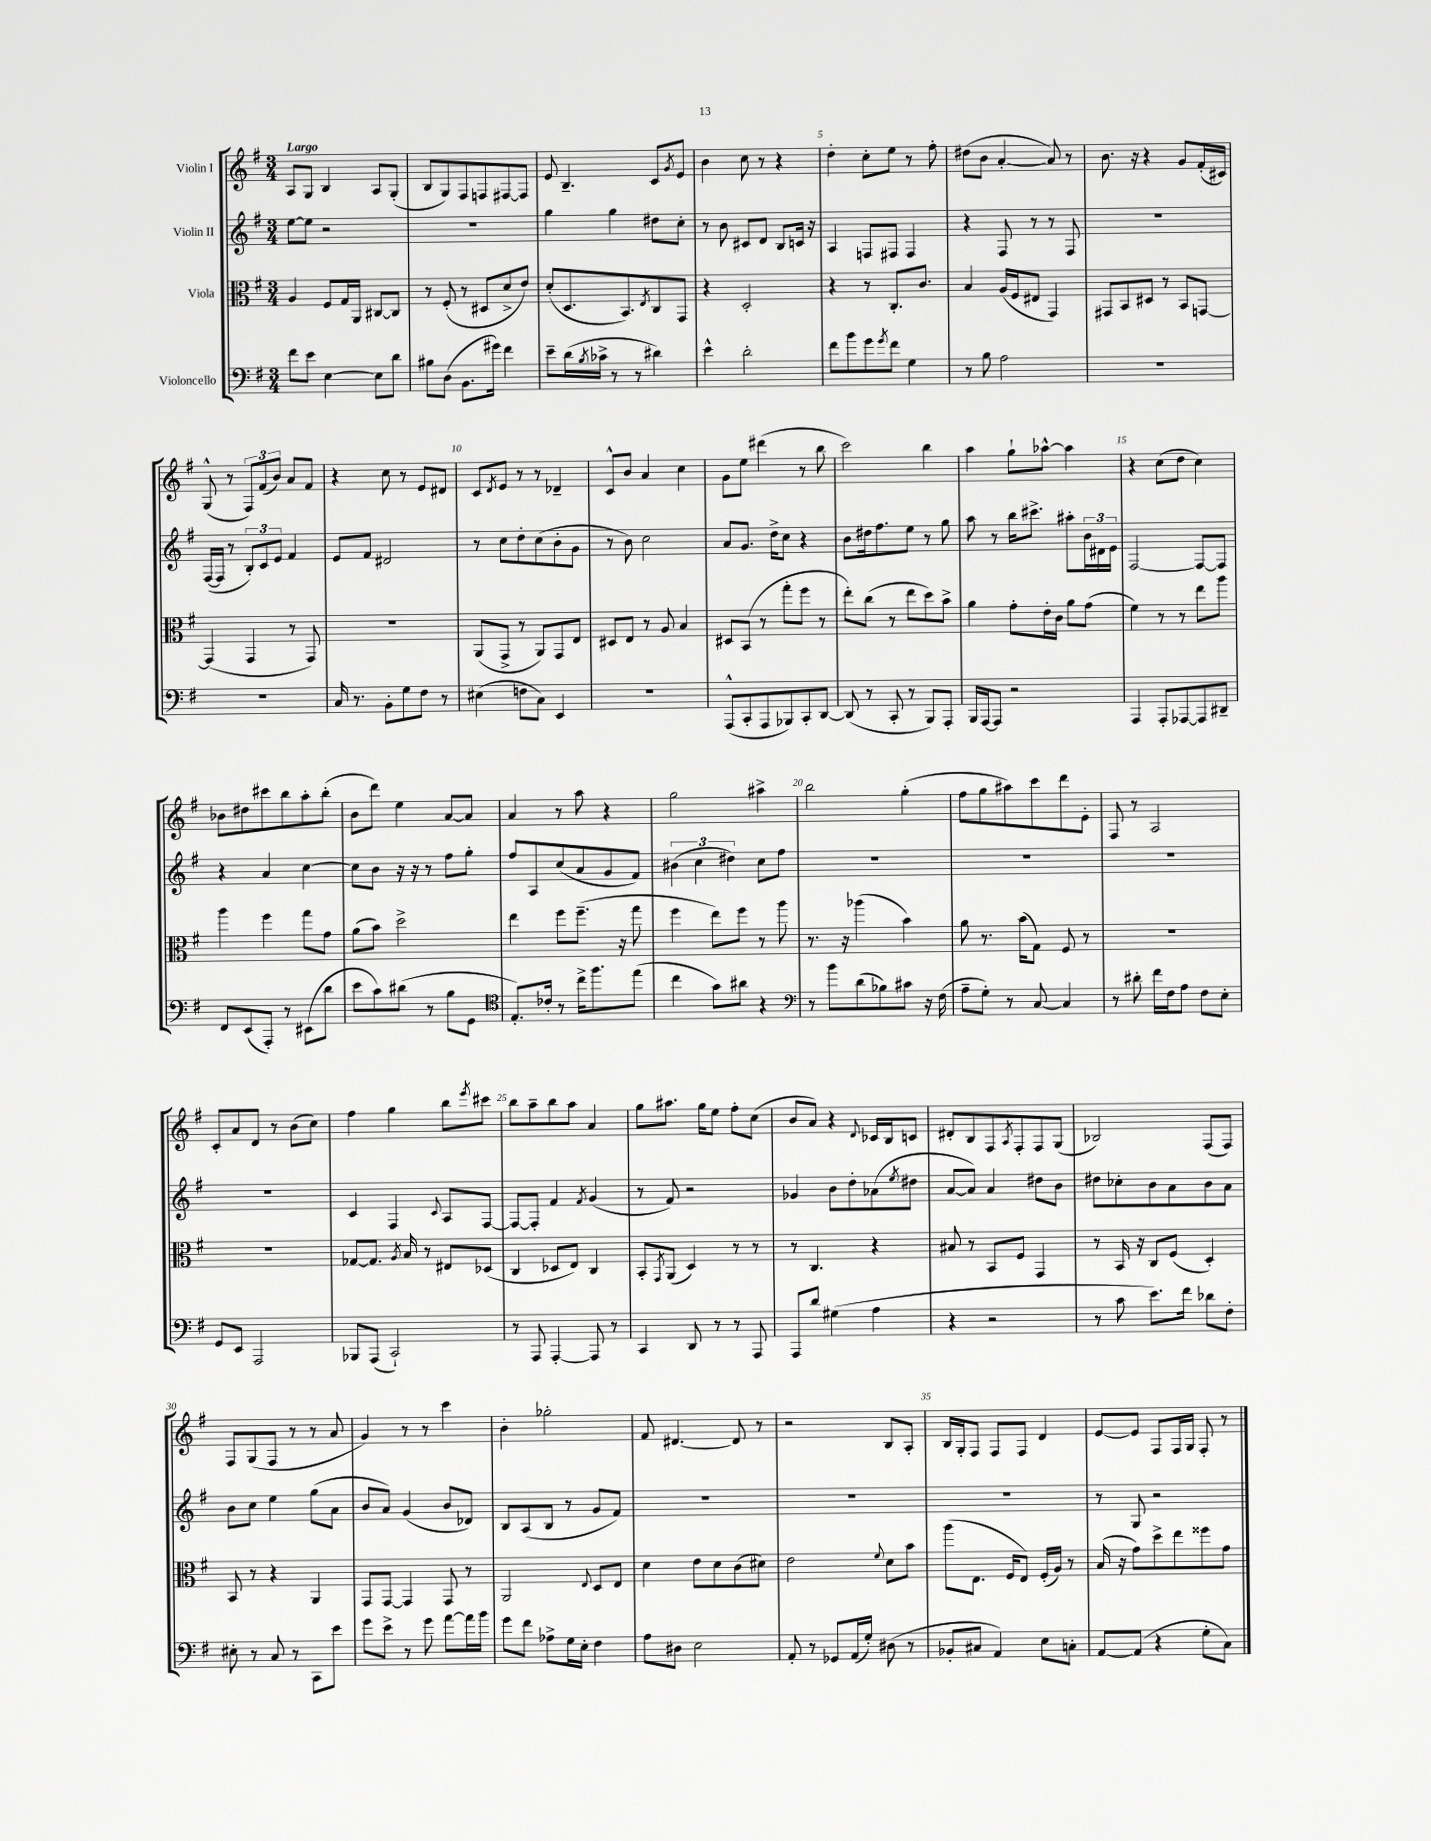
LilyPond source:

<<
\new StaffGroup <<
\new Staff = "s0" \with { instrumentName = "Violin I" } {
    \clef treble \key g \major \numericTimeSignature \time 3/4 \tempo "Largo"
    a8 g8 b4 a8 g8-.( |
    b8 g8) fis8 f8 fis8~ fis8 |
    e'8 b4.-- c'8 \acciaccatura { g'8 } e'8 |
    b'4 c''8 r8 r4 |
    d''4-. c''8-. e''8 r8 fis''8-. |
    dis''8( b'8 a'4~-. a'8) r8 |
    b'8. r16 r4 g'8 fis'16-.( cis'16) |
    g8-^( r8 \tuplet 3/2 { fis8) fis'8( b'8) } a'8 fis'8 |
    r4 c''8 r8 e'8 dis'8 |
    c'8 \acciaccatura { d'8 } e'8 r8 r8 des'4-- |
    c'8-^ b'8 a'4 c''4 |
    g'8 e''8 dis'''4( r8 b''8 |
    c'''2) b''4 |
    a''4 g''8-! aes''8~-^ aes''4 |
    r4 c''8( d''8 c''4) |
    bes'8 dis''8 cis'''8 b''8 a''8-. b''8-.( |
    b'8 d'''8) e''4 a'8~ a'8 |
    a'4 r8 a''8 r4 |
    g''2 ais''4-> |
    b''2 g''4-.( |
    fis''8 g''8 ais''8) c'''8 d'''8 e'8-. |
    fis8 r8 a2 |
    c'8-. a'8 d'8 r8 b'8( c''8) |
    fis''4 g''4 b''8 \acciaccatura { e'''8 } cis'''8 |
    b''8 a''8-- b''8 a''8 a'4 |
    g''8 ais''8. g''16 e''8 fis''8-. c''8( |
    b'8 a'8) r4 \appoggiatura { d'8 } ces'16 b16 c'8 |
    dis'8-. b8 fis8 \acciaccatura { a8 } fis8-. fis8 g8( |
    bes2) fis8( fis8) |
    fis8 g8( fis8 r8 r8 a'8 |
    g'4) r8 r8 c'''4 |
    b'4-. ges''2-. |
    fis'8 dis'4.~ dis'8 r8 |
    r2 b8 a8-. |
    b16 g16-. fis8 fis8 fis8 d'4 |
    e'8~ e'8 fis8 fis16 g16 fis8-. r8 \bar "|." |
}
\new Staff = "s1" \with { instrumentName = "Violin II" } {
    \clef treble \key g \major \numericTimeSignature \time 3/4
    e''8~ e''8 r2 |
    R2. |
    g''4 g''4 dis''8 c''8-. |
    r8 b'8 cis'8 d'8 b8 c'16 r16 |
    a4 f8 fis8 fis4 |
    r4 fis8 r8 r8 fis8 |
    r2. |
    fis16~( fis16 r8 \tuplet 3/2 { b8-.) c'8 e'8 } fis'4 |
    e'8 fis'8 dis'2 |
    r8 c''8 d''8-. c''8( b'8-. g'8 |
    r8 b'8) c''2 |
    a'8 g'8. d''16-> c''8 r4 |
    b'8 dis''16 fis''8. e''8 r8 g''8 |
    a''8 r8 b''16 cis'''8.-> ais''8-. \tuplet 3/2 { b'16 dis'16 e'16 } |
    fis2~ fis8~ fis8 |
    r4 a'4 c''4~ |
    c''8 b'8 r16 r16 r8 fis''8 g''8-. |
    fis''8 a8 c''8( a'8 g'8 fis'8) |
    \tuplet 3/2 { bis'4( c''4 dis''4) } c''8 fis''8 |
    R2. |
    R2. |
    R2. |
    R2. |
    c'4 fis4 \appoggiatura { c'8 } a8 fis8~ |
    fis8~ fis8-. fis'4 \acciaccatura { fis'8 } g'4( |
    r8 fis'8) r2 |
    ges'4 b'8 d''8-. aes'8( \acciaccatura { e''8 } dis''8 |
    a'8~ a'8) a'4 dis''8 b'8 |
    dis''8 ces''8-. b'8 a'8 b'8 a'8 |
    b'8 c''8 e''4 g''8( a'8 |
    b'8 a'8) g'4( b'8 des'8) |
    b8 a8( b8 r8 g'8 fis'8) |
    R2. |
    R2. |
    R2. |
    r8 g8 r2 \bar "|." |
}
\new Staff = "s2" \with { instrumentName = "Viola" } {
    \clef alto \key g \major \numericTimeSignature \time 3/4
    a4 fis8 g16 a,16 cis8~ cis8 |
    r8 fis8-.( r8 dis8 d'8-> e'8) |
    d'8-.( d8. b,8.) \acciaccatura { e8 } c8 g,8 |
    r4 d2-. |
    r4 r8 c8.-. c'8. |
    b4 a16( fis16 eis8 g,4) |
    gis,8 b,8 dis8 r8 b,8 g,8~ |
    g,4( g,4 r8 g,8) |
    R2. |
    a,8( g,8-> r8 a,8) g,8 e8 |
    dis8 e8 r8 a8 b4 |
    dis8 b,8( r8 g''8-. fis''8 r8 |
    e''8-.) c''8( r8 e''8 d''8) b'8-> |
    a'4 g'8-. e'16-. c'16 a'8 g'8( |
    fis'4) r8 r8 e''8 a''8 |
    a''4 fis''4 g''8 g'8 |
    a'8( b'8) d''2-> |
    e''4 fis''8 fis''8.--( r16 g''8 |
    fis''4 e''8) fis''8 r8 a''8 |
    r8. r16 aes''4( b'4) |
    a'8 r8. b'16( g8) fis8 r8 |
    R2. |
    R2. |
    ges8~ ges8. \acciaccatura { a8 } b16 r8 eis8 des8( |
    c4 des8 e8) c4 |
    b,8-. \acciaccatura { g,8 } a,8( d4) r8 r8 |
    r8 c4. r4 |
    bis8 r8 b,8 fis8 g,4 |
    r8 b,16 r16 c8 fis8( d4-.) |
    b,8 r8 r4 a,4 |
    g,8 g,8~ g,4 g,8 r8 |
    a,2 \appoggiatura { e8 } d8 e8 |
    d'4 e'8 d'8 c'8( dis'8) |
    e'2 \appoggiatura { fis'8 } d'8 b'8 |
    a''8( e8. fis16 e8) fis16-.( a16) r8 |
    b16( r16 g'8) d''8-> e''8 fisis''8 g'8 \bar "|." |
}
\new Staff = "s3" \with { instrumentName = "Violoncello" } {
    \clef bass \key g \major \numericTimeSignature \time 3/4
    fis'8 e'8 e4~ e8 d'8 |
    bis8 d8( b,8. gis'16) fis'4 |
    e'8-- d'16( \acciaccatura { b8 } ces'16-> r8 r8 dis'4) |
    e'4-^ d'2-. |
    fis'8 b'8 g'8 \acciaccatura { g'8 } fis'8 g4 |
    r8 b8 a2 |
    R2. |
    R2. |
    c16 r8. b,8-. g8 fis8 r8 |
    eis4( f8 c8) e,4 |
    R2. |
    a,,8-^( c,8-. a,,8 bes,,8) c,8-. d,8~ |
    d,8( r8 c,8-. r8 b,,8) a,,8-. |
    b,,16 a,,16~ a,,8 r2 |
    a,,4 a,,8-. aes,,8~ aes,,8 dis,8-- |
    fis,8 e,8( a,,8-.) r8 eis,8( d'8 |
    e'8 c'8) dis'8( r8 b8 g,8 |
    \clef tenor e8.-.) ces'16-. r8 c''16-> fis''8. e''8( |
    c''4 g'8) ais'8 r4 |
    \clef bass r8 b'8 d'8( bes8) cis'8 r16 fis16( |
    a8-- g8-.) r8 c8~ c4 |
    r8 dis'8-. fis'16 fis16 a8 fis8 e8-. |
    g,8 e,8 a,,2 |
    bes,,8 a,,8( c,2-!) |
    r8 a,,8 a,,4~-. a,,8 r8 |
    c,4 d,8 r8 r8 a,,8 |
    a,,8 d'8 gis4( a4 |
    r4 r2 |
    r8 c'8 e'8.) fis'16 des'8 fis8-. |
    eis8-. r8 c8 r8 c,8 e'8 |
    g'8 e'8-> r8 g'8 a'8~ a'16 b'16 |
    g'8 fis'8 aes8-> g16 e16-. fis4 |
    a8 dis8 e2 |
    a,8-. r8 ges,8 a,16( g16-.) dis8( r8 |
    bes,8-. cis8 a,4) e8 c8-. |
    a,8~ a,8( r4 g8-. c8) \bar "|." |
}
>>
>>
\layout { \context { \Score \override BarNumber.break-visibility = ##(#f #t #t) barNumberVisibility = #(every-nth-bar-number-visible 5) } }
